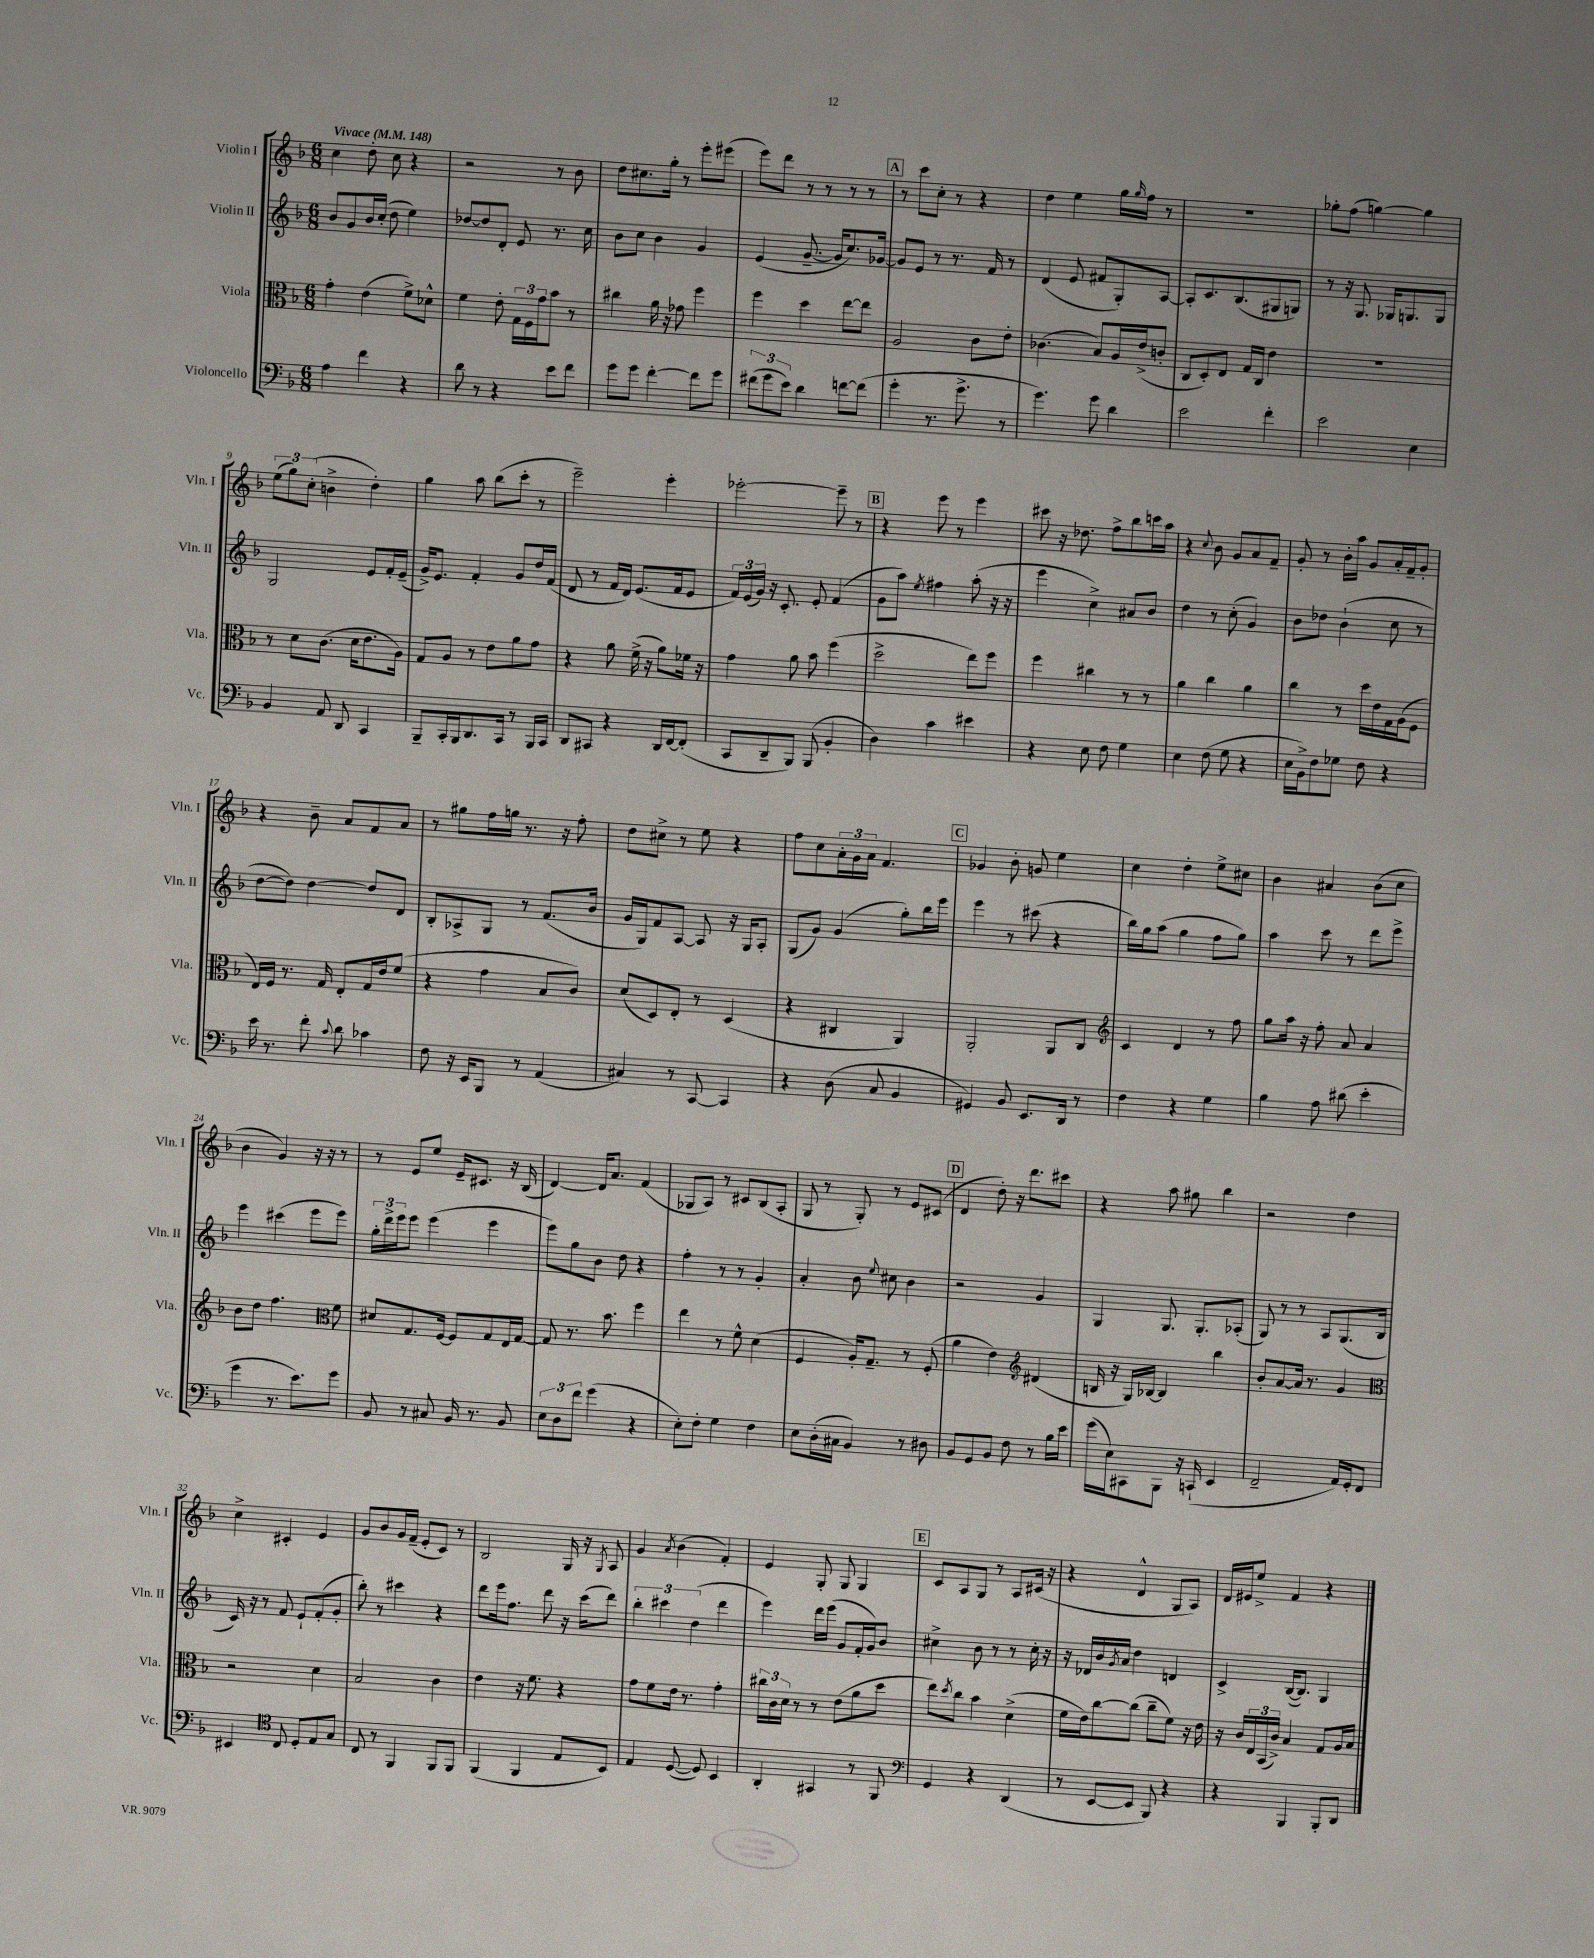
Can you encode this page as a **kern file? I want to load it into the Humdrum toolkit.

**kern	**kern	**kern	**kern
*staff4	*staff3	*staff2	*staff1
*clefF4	*clefC3	*clefG2	*clefG2
*k[b-]	*k[b-]	*k[b-]	*k[b-]
*M6/8	*M6/8	*M6/8	*M6/8
*MM148	*MM148	*MM148	*MM148
4A	4g'	8b-	4cc
.	.	8g	.
4f	(4e	16b-	8dd'
.	.	(16cc'	.
.	.	8dd	8cc
4r	8f^)	4ee)	4r
.	8d-^^	.	.
=	=	=	=
8d	4f	[8dd-	2r
8r	.	8dd-]	.
4r	8e'	8d'	.
.	24G	8e	.
.	24F	.	.
.	24g	.	.
8e	8b-	8.r	8r
8f	8r	.	8b-
.	.	16cc	.
=	=	=	=
8g	4cc#	8b-	8dd
8g	.	8cc	8.cc#
[4f'	16a	4b-	.
.	16r	.	16gg'
.	8g-	.	8r
8f]	4ff	4g	8eee'
8g	.	.	(8eee#
=	=	=	=
(12f#	4ff	(4e	8eee)
12g	.	.	.
.	.	.	8ddd
12e)	.	.	.
4d	4dd	[8.g~	8r
.	.	.	8r
.	.	16g]	.
[8f	[8ee	8.cc)	8r
(8f]	8ee]	.	8r
.	.	[16g-	.
=	=	=	=
4g'	2A	8g-]	8r
.	.	8e	8ccc
8.r	.	8r	8cc'
.	.	8.r	8r
8.g^	.	.	.
.	8c	.	4r
.	.	16f	.
8r	8e'	8r	.
=	=	=	=
4.g)	(4.c-	(4d	4dd
.	.	8e	4ee
8g	8B-)	8f#	.
4d	16A	8G')	16gg
.	.	.	16qqgg
.	(16e^	.	16ff
.	8c'	[8A	8r
=	=	=	=
2e	8C	8A']	2.r
.	8D')	8.c	.
.	8E	.	.
.	.	(8.B-	.
.	16G	.	.
.	16C	.	.
4f'	4e	8G#	.
.	.	8G)	.
=	=	=	=
2e	2.r	8r	8gg-'
.	.	16r	(8ff
.	.	8.G	.
.	.	.	[4gg)
.	.	16G-	.
.	.	8.G	.
4E	.	.	4gg]
.	.	8G	.
=	=	=	=
4BB-	8r	2G	(12ee
.	.	.	12gg)
.	8d	.	.
.	.	.	(12cc'
8AA	(8.c	.	4b^
8DD	.	.	.
.	16d	.	.
4CC	8.e	8e	4dd')
.	.	16f'	.
.	16A)	(16e~	.
=	=	=	=
8BBB-~	8G	16g^)	4gg
.	.	8.e	.
16CC'	8A	.	.
16BBB-	.	.	.
8.DD	8r	4f'	8aa
.	8e	.	(8bb-
16CC	.	.	.
8r	8a	8g	8ccc'
16BBB-	8g	16dd	8r
16CC	.	(16f	.
=	=	=	=
8DD	4r	8d	2eee~)
8CC#	.	8r	.
4r	8a	16f	.
.	.	16d)	.
.	(16f^	(8.e	.
.	16r	.	.
16DD	8a)	.	4eee'
[16FF	.	16f	.
(8FF']	16f-	8e	.
.	16r	.	.
=	=	=	=
8CC	4g	24f)	[2eee-'
.	.	(24e	.
.	.	24g)	.
8DD~	.	16r	.
.	.	8.c'	.
8BBB-)	8a	.	.
(8BBB-	8b-	8e'	.
4BB-'	(4ff	(4f	8eee-~]
.	.	.	8r
=	=	=	=
4D)	2dd^	8g	4r
.	.	8aa)	.
.	.	8qee	.
4c	.	4ff#	8eee
.	.	.	8r
4e#	8ee)	(8aa'	4eee
.	8ff	16r	.
.	.	16r	.
=	=	=	=
4r	4ff	4eee	8ccc#
.	.	.	16r
.	.	.	8.dd-
8E	4cc#	4cc^)	.
8F	.	.	8ff^
4G	8r	8a#	8bb-
.	8r	8b-	16ccc
.	.	.	16aa
=	=	=	=
4E	4a	4dd	4r
.	.	.	8qqcc
(8F	4cc	8r	8b-
8G	.	(8cc'	8g
4r	4a	4g)	8a
.	.	.	8f~
=	=	=	=
16E	4cc	8b-	8g'
16BB-^)	.	.	.
8F	.	8dd-	8r
8G-	8r	(4b-`	16b-'
.	.	.	16aa
8F	16dd	.	8g
.	16e	.	.
4r	16G	8cc	16a'
.	(16A	.	16f~
.	8F	8r	8g'
=	=	=	=
16e	16E)	[8dd	4r
8.r	16F	.	.
.	8.r	8dd])	.
8f'	.	[4dd	8b-~
.	16G	.	.
8qqc	.	.	.
8d	8E'	.	8a
4c-	16G	8dd]	8f
.	16e	.	.
.	(8f	8d	8a
=	=	=	=
8F	4r	8B-'	8r
16r	.	8A-^	8gg#
16EE	.	.	.
8BBB-	4g	8G	16ff
.	.	.	16gg
8r	.	8r	8.r
(4AA	8B-	(8.f	.
.	.	.	16r
.	8c)	.	8ff'
.	.	16b-	.
=	=	=	=
4C#)	(8d	16g	8dd
.	.	16G)	.
.	8D)	8f	8cc#^
8r	8E'	[8A	8r
[8CC	8r	8A]	8ee
4CC]	(4D	16r	4r
.	.	16G	.
.	.	8A'	.
=	=	=	=
4r	4r	(8G	8ff
.	.	8g)	8cc
(8D	4C#	(4g	24a'
.	.	.	24g
.	.	.	24a
8C	.	.	4.f
4BB-	4AA)	8gg')	.
.	.	16bb-	.
.	.	16eee	.
=	=	=	=
4GG#)	2AA'	4eee	4g-
8BB-	.	8r	8b-'
8.EE	.	(8ccc#	8g
.	8AA	4r	4ee
16DD	.	.	.
8r	8C	.	.
=	=	=	=
*	*clefG2	*	*
4F	4c	16bb-)	4cc
.	.	16gg	.
.	.	(8aa	.
4r	4d	4gg	4dd'
4G	8r	8ff	8ee^
.	8ff	8gg)	8cc#
=	=	=	=
4B-	8gg	4aa	4b-
.	16aa	.	.
.	16r	.	.
8A	8ff'	8ccc	4a#
(8d#	8a	8r	.
4e'	4a	8ddd	(8b-
.	.	8eee^	8cc
=	=	=	=
4g	8b-	4eee	4b-
.	8dd	.	.
8.r	4.ff	(4ccc#	4g)
8.e)	.	.	.
.	.	8eee	16r
.	.	.	16r
*	*clefC3	*	*
8g	8f	8eee)	8r
=	=	=	=
8BB-	8d#	24gg'	8r
.	.	24ddd^	.
.	.	24eee	.
8r	8.G	8eee	8e
8C#	.	(4eee	8ee
.	[16F	.	.
16BB-	8F]	.	16e~
8.r	.	.	8.c#
.	8G	4eee	.
8BB-	16E	.	16r
.	[16G	.	(16B-
=	=	=	=
12E	8G]	8eee)	[4d)
12D	.	.	.
.	8.r	8gg	.
12f	.	.	.
(4g	.	8b-	16d]
.	8.b-	.	8.a
.	.	8dd	.
4r	4ff	4r	(4f
=	=	=	=
8E')	4ee	4ff'	8G-
8F'	.	.	8A)
4G	8r	8r	8r
.	8f^^	8r	8c#
4F	(4d	4g'	(8B-
.	.	.	8A'
=	=	=	=
8E	4F	4a'	8G
(16D'	.	.	8r
16C#	.	.	.
4BB-)	16A')	8b-	8G')
.	8.G~	.	.
.	.	8qqee	.
.	.	8cc#	8r
8r	8r	4b-	8e
8D#	(8F'	.	(8c#
=	=	=	=
8BB-	4a	2r	4d
8GG	.	.	.
8BB-	4e)	.	8dd')
8F	.	.	16r
.	.	.	8.ddd
*	*clefG2	*	*
8r	(4d#	4g	.
16B-	.	.	8ccc#
16e	.	.	.
=	=	=	=
(16g	16B	4G	4r
16E)	16r	.	.
8CC#	16G)	.	.
.	[16B-	.	.
8BBB-	4B-]	8.G	8aa
16r	.	.	8gg#
(16CC`	.	8.G'	.
4EE	4bb-	.	4bb-
.	.	(8A-'	.
=	=	=	=
2FF~	8b-'	8G)	2r
.	[8a	8r	.
.	16a]	8r	.
.	8.r	.	.
.	.	8A	.
16AA)	4g	(8.G	4dd
16GG'	.	.	.
8FF	.	.	.
.	.	16B-	.
=	=	=	=
*	*clefC3	*	*
4EE#	2r	16c)	4cc^
.	.	16r	.
.	.	8r	.
*clefC4	*	*	*
8C	.	8f	4c#'
8D'	.	8e`	.
8E	4d	(8f'	4e
8G	.	8g'	.
=	=	=	=
8C	2B-	8bb-')	8g
8r	.	8r	8b-
4FF	.	4ccc#	16g
.	.	.	(16f~
.	.	.	8e'
8FF	4c	4r	8c)
8FF	.	.	8r
=	=	=	=
(4FF	4e	8ddd	2B-
.	.	16eee	.
.	.	8.ff	.
4FF	16r	.	.
.	8.f	.	.
.	.	8ddd	.
8E	4r	16r	16G
.	.	(16ccc	16r
.	.	.	8qG
8BB-)	.	8ddd)	8A
=	=	=	=
4E	8g	6bb-'	4g
.	8f	.	.
.	.	6ccc#	.
.	.	.	8qa
([8D	16e	.	(4b-
.	8.r	.	.
.	.	(6dd	.
8D])	.	.	.
4BB-	4g'	4ddd	4f')
=	=	=	=
4AA'	24cc#	4eee)	4e
.	24c	.	.
.	24d	.	.
.	8r	.	.
4GG#	8r	16ddd	8G'
.	.	(16eee	.
.	(8e	8g	8G
8r	8a	16f'	4G
.	.	16g)	.
8FF	8dd	8b-	.
=	=	=	=
*clefF4	*	*	*
4GG	8ee)	4cc#^	8c
.	8qdd	.	.
.	8cc	.	8A
4r	4b-	8b-	8G
.	.	8r	8r
(4DD	(4d^	8r	8A
.	.	16cc#'	(16c#
.	.	16r	16r
=	=	=	=
8r	16f	16r	4r
.	16e)	16d-	.
[8EE	[8cc	16b-	.
.	.	8qg	.
.	.	16a	.
8EE]	(8cc]	4dd	4d^^
8BBB-)	8cc~	.	.
4r	8f)	4d	8G
.	16r	.	8A)
.	16e	.	.
=	=	=	=
4r	16r	4c^	16d
.	16c	.	16e#
.	24E	.	8ee^
.	(24BB-	.	.
.	24c^)	.	.
4BBB-	4B-	([16B-	4f
.	.	8.B-])	.
8BBB-'	8G	4G	4r
8DD	16A	.	.
.	16B-	.	.
==	==	==	==
*-	*-	*-	*-
